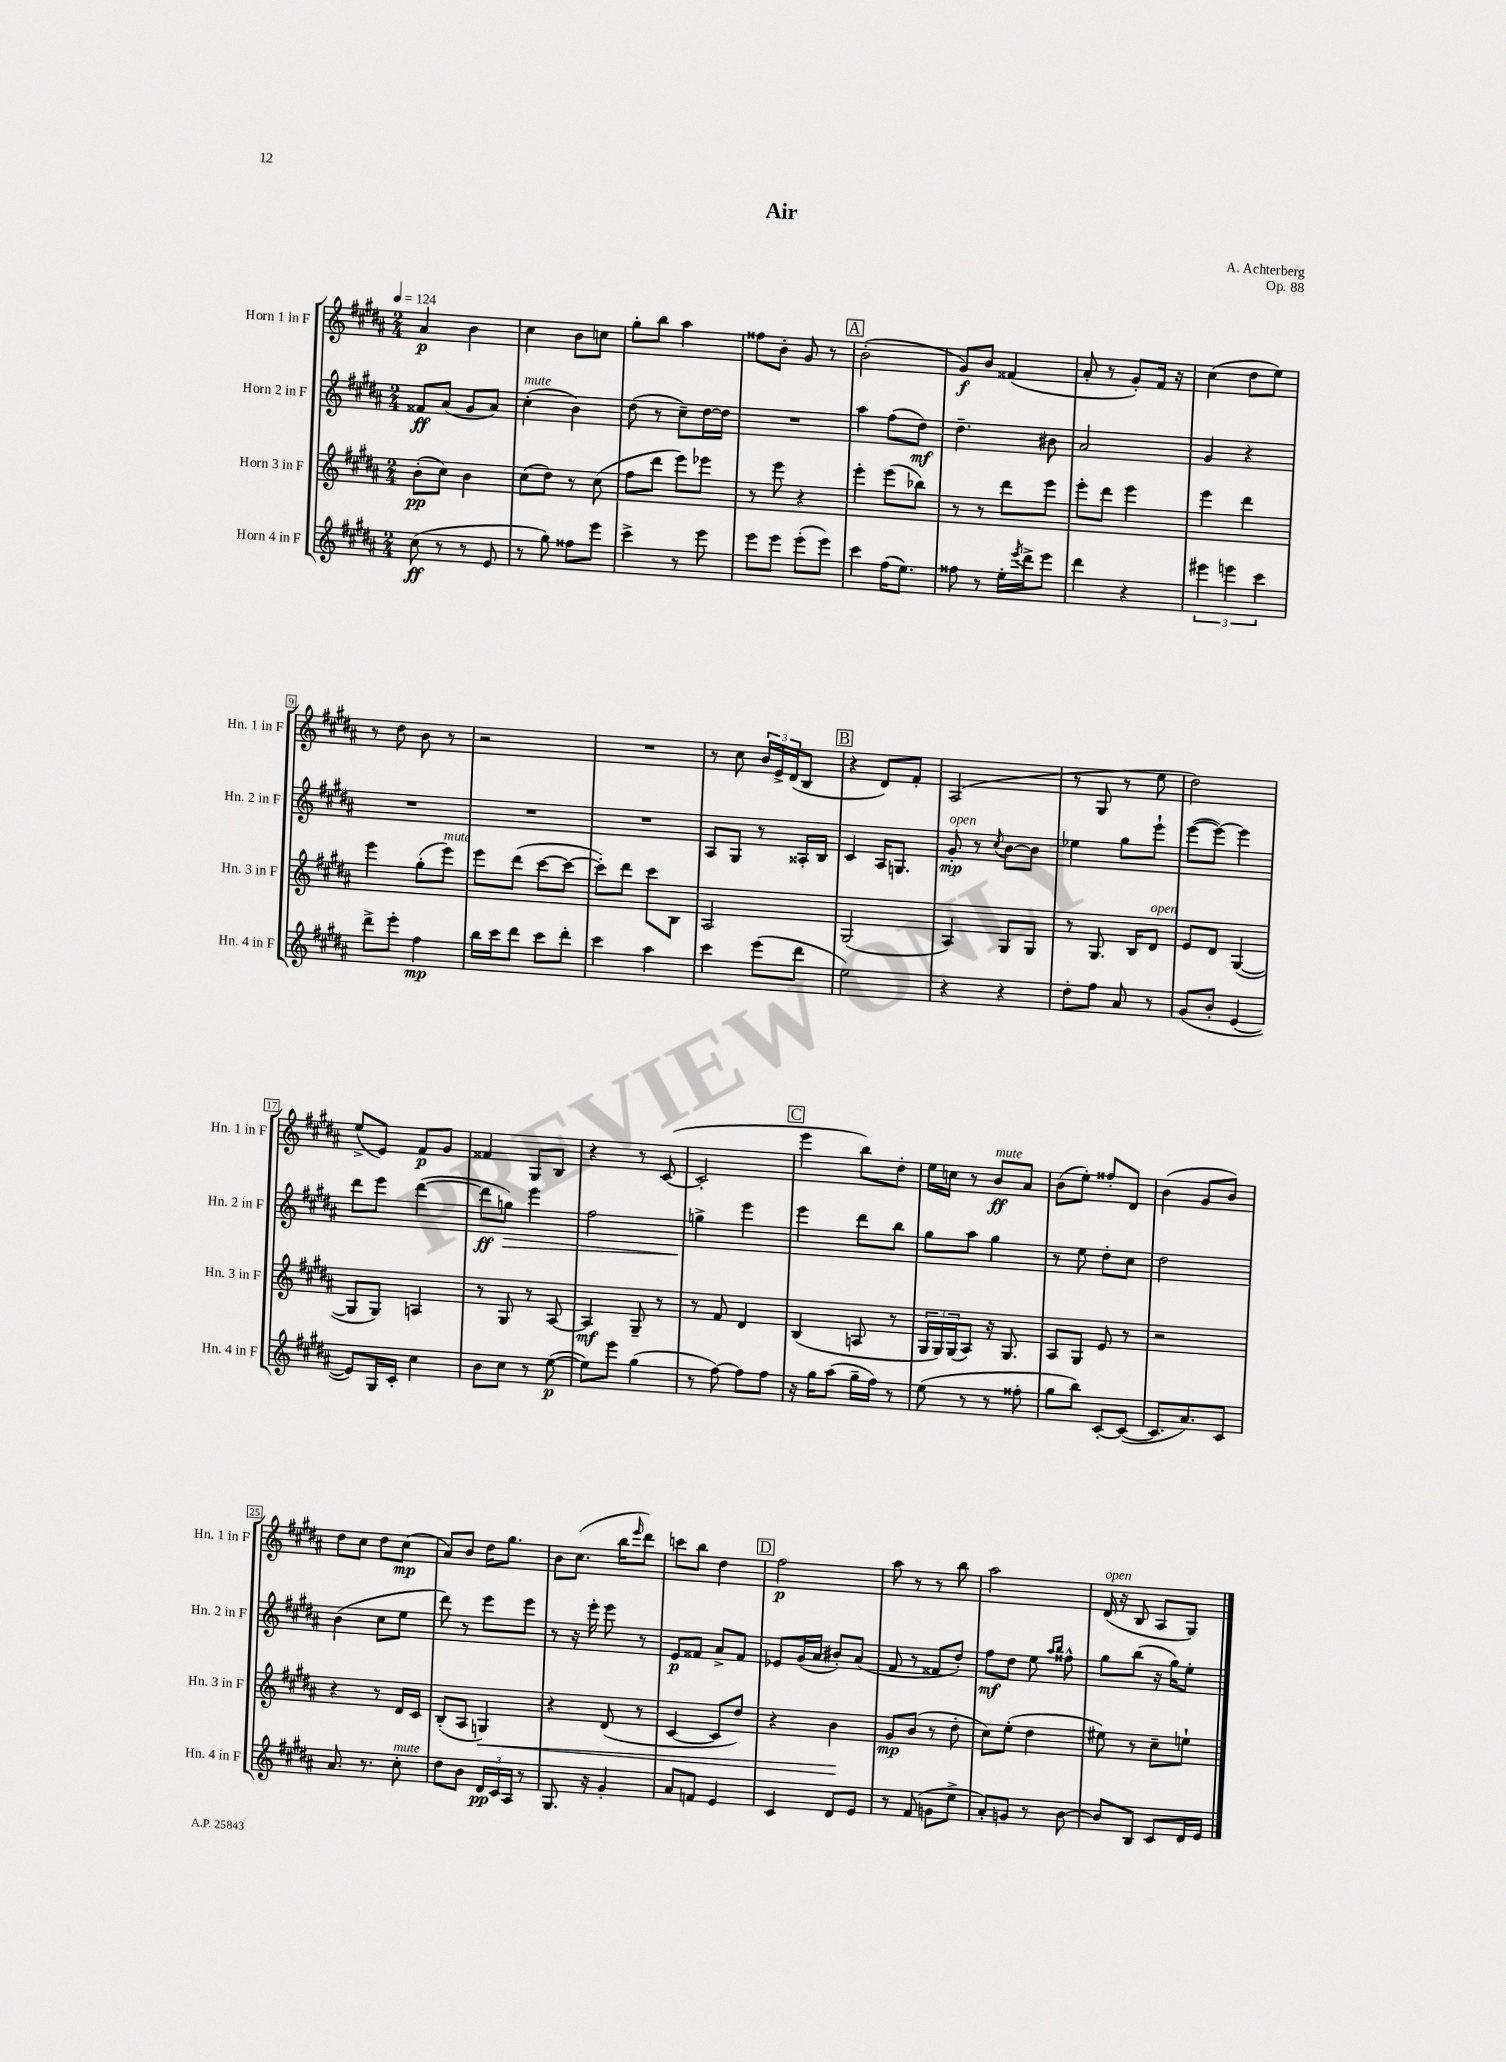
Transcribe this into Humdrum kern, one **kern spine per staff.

**kern	**kern	**kern	**kern
*staff4	*staff3	*staff2	*staff1
*clefG2	*clefG2	*clefG2	*clefG2
*k[f#c#g#d#a#]	*k[f#c#g#d#a#]	*k[f#c#g#d#a#]	*k[f#c#g#d#a#]
*M2/4	*M2/4	*M2/4	*M2/4
*MM124	*MM124	*MM124	*MM124
(8cc#	(8b'	8f##	4a#
8r	8cc#)	(8a#	.
8r	4b	8g#	4b
8e	.	8a#)	.
=	=	=	=
8r	(8cc#	(4cc#'	4cc#
8gg#)	8dd#)	.	.
8ff##	8r	4b)	8b
8eee	(8cc#	.	8cc
=	=	=	=
4ccc#^	8ff#	(8dd#	8gg#'
.	8ddd#	8r	8bb
8r	8eee)	8cc#~)	4aa#
8eee	8eee-	[16dd#	.
.	.	16dd#]	.
=	=	=	=
8eee	8r	2r	8ff##
8eee	8eee	.	8b'
(8eee'	4r	.	8g#
8eee)	.	.	8r
=	=	=	=
4ccc#	4eee'	4aa#	(2b'
(16ff#	(8eee	(8ff#	.
8.ee)	.	.	.
.	8bb-)	8dd#)	.
=	=	=	=
8ff##	8r	4.dd#~	8g#)
8r	8r	.	8b
16ee'	8ddd#	.	(4f##
8qeee	.	.	.
16ddd#^	.	.	.
8eee	8eee	8b#	.
=	=	=	=
4ddd#	8eee'	2a#	8a#'
.	8ddd#	.	8r
4r	4eee	.	8g#')
.	.	.	16f#
.	.	.	16r
=	=	=	=
6eee#	4eee	4g#	(4cc#
6eee	.	.	.
.	4ddd#	4r	8dd#
6ccc#	.	.	.
.	.	.	8ee)
=	=	=	=
8ddd#^	4eee	2r	8r
8eee'	.	.	8dd#
4ff#	(8gg#'	.	8b
.	8eee)	.	8r
=	=	=	=
16bb	8eee	2r	2r
16ccc#	.	.	.
8ddd#	(8ddd#	.	.
8ccc#	[8ccc#	.	.
8ddd#'	8ccc#_	.	.
=	=	=	=
4ccc#	8ccc#'])	2r	2r
.	8ddd#	.	.
4aa#	8ccc#	.	.
.	8B	.	.
=	=	=	=
4ccc#	2A#	8A#	8r
.	.	8G#	8cc#
(8eee	.	8r	24b
.	.	.	24e^
.	.	.	(24d#
8ddd#	.	16A##'	8B
.	.	16B	.
=	=	=	=
2ee)	(2G#	4c#	4r
.	.	16A#	8d#)
.	.	8.G	.
.	.	.	8f#'
=	=	=	=
4r	4A#)	8g#'	(2A#
.	.	8r	.
.	.	8qcc#	.
4r	8G#	[8b	.
.	8G#	8b]	.
=	=	=	=
8dd#'	8r	4ee-	8r
8ff#	8.G#	.	8G#
8a#	.	8gg#	8r
.	16B	.	.
8r	8d#	8eee`	8ee
=	=	=	=
(8g#	8e	([8eee	2dd#)
8b'	8d#	8eee_)	.
[4e	([4G#	4eee]	.
=	=	=	=
8e])	8G#]	8ddd#	(8ee^
16G#	8G#)	8eee	8e)
16c#'	.	.	.
4cc#	4A	([4ddd#	8f#
.	.	.	8g#
=	=	=	=
8b	8r	8ddd#]	4f##
8cc#	8G#	8gg)	.
8r	8r	4eee	8G#
([8ee	[8A#	.	8B
=	=	=	=
8ee])	4A#]	2ff#	4r
8eee	.	.	.
(4gg#	8G#~	.	8r
.	8r	.	([8c#
=	=	=	=
8r	8r	4gg^	2c#']
[8ff#)	8f#	.	.
8ff#]	4d#	4eee	.
8ff#	.	.	.
=	=	=	=
16r	(4B	4eee	4eee
16gg#	.	.	.
(8aa#	.	.	.
16gg#~	8A	8ddd#	8bb)
16ff#)	.	.	.
8r	8r	8bb	8dd#'
=	=	=	=
(8ee	24G#	8gg#	16ee
.	24G#)	.	.
.	.	.	16cc
.	(24G#	.	.
8r	8A#)	8aa#	8r
8r	16r	4gg#	8b
.	8.G#	.	.
8ff##'	.	.	8a#
=	=	=	=
8gg#	8A#	8r	(8b
8bb)	8G#	8ee	8ee')
[8c#'	8e	8dd#'	8ff##'
(8c#_	8r	8cc#	8d#
=	=	=	=
8.c#]	2r	2dd#	(4b
8.a#)	.	.	.
.	.	.	8g#
8c#	.	.	8b)
=	=	=	=
8.a#	4r	(4b	8dd#
.	.	.	8cc#
8.r	.	.	.
.	8r	8cc#	8dd#
8cc#'	16d#	8ee	(8cc#
.	16c#	.	.
=	=	=	=
8dd#	(8B'	8ddd#)	8a#)
8b	8A#	8r	8b
24d#	4G)	8eee	16dd#
24c#	.	.	.
.	.	.	8.gg#
24A#	.	.	.
8r	.	8eee	.
=	=	=	=
8.G#	4r	8r	8b
.	.	16r	(8.cc#
16r	.	16eee'	.
4g#'	(8d#	8eee	.
.	.	.	16bb
.	.	.	16qqeee
.	8r	8r	8ddd#)
=	=	=	=
8a#	[4c#	8e	8ccc
8f	.	8f##	8bb
4e	8c#]	8a#^	4dd#
.	8dd#)	8f##	.
=	=	=	=
4c#	4r	8e-	2ff#
.	.	(16g#	.
.	.	16a#	.
8d#	4b	8b#')	.
8e	.	(8a#	.
=	=	=	=
8r	8g#	8f#	8aa#
(8f#	(8b	8r	8r
8g	8r	8f##	8r
8ee^	8dd#'	8dd#')	8bb
=	=	=	=
8a#')	8cc#)	8ff#	2aa#
8g	(8ee'	8dd#	.
8r	4dd#	8ee	.
.	.	16qqaa#	.
.	.	16qqbb	.
[8b	.	8ff##^^	.
=	=	=	=
8b]	8ee#)	8gg#	(16d#
.	.	.	16r
8B	8r	(8bb	8B
8c#	8cc#~	16r	8A#
.	.	16gg#)	.
16d#	8ee`	8ee'	8G#)
16e	.	.	.
==	==	==	==
*-	*-	*-	*-
